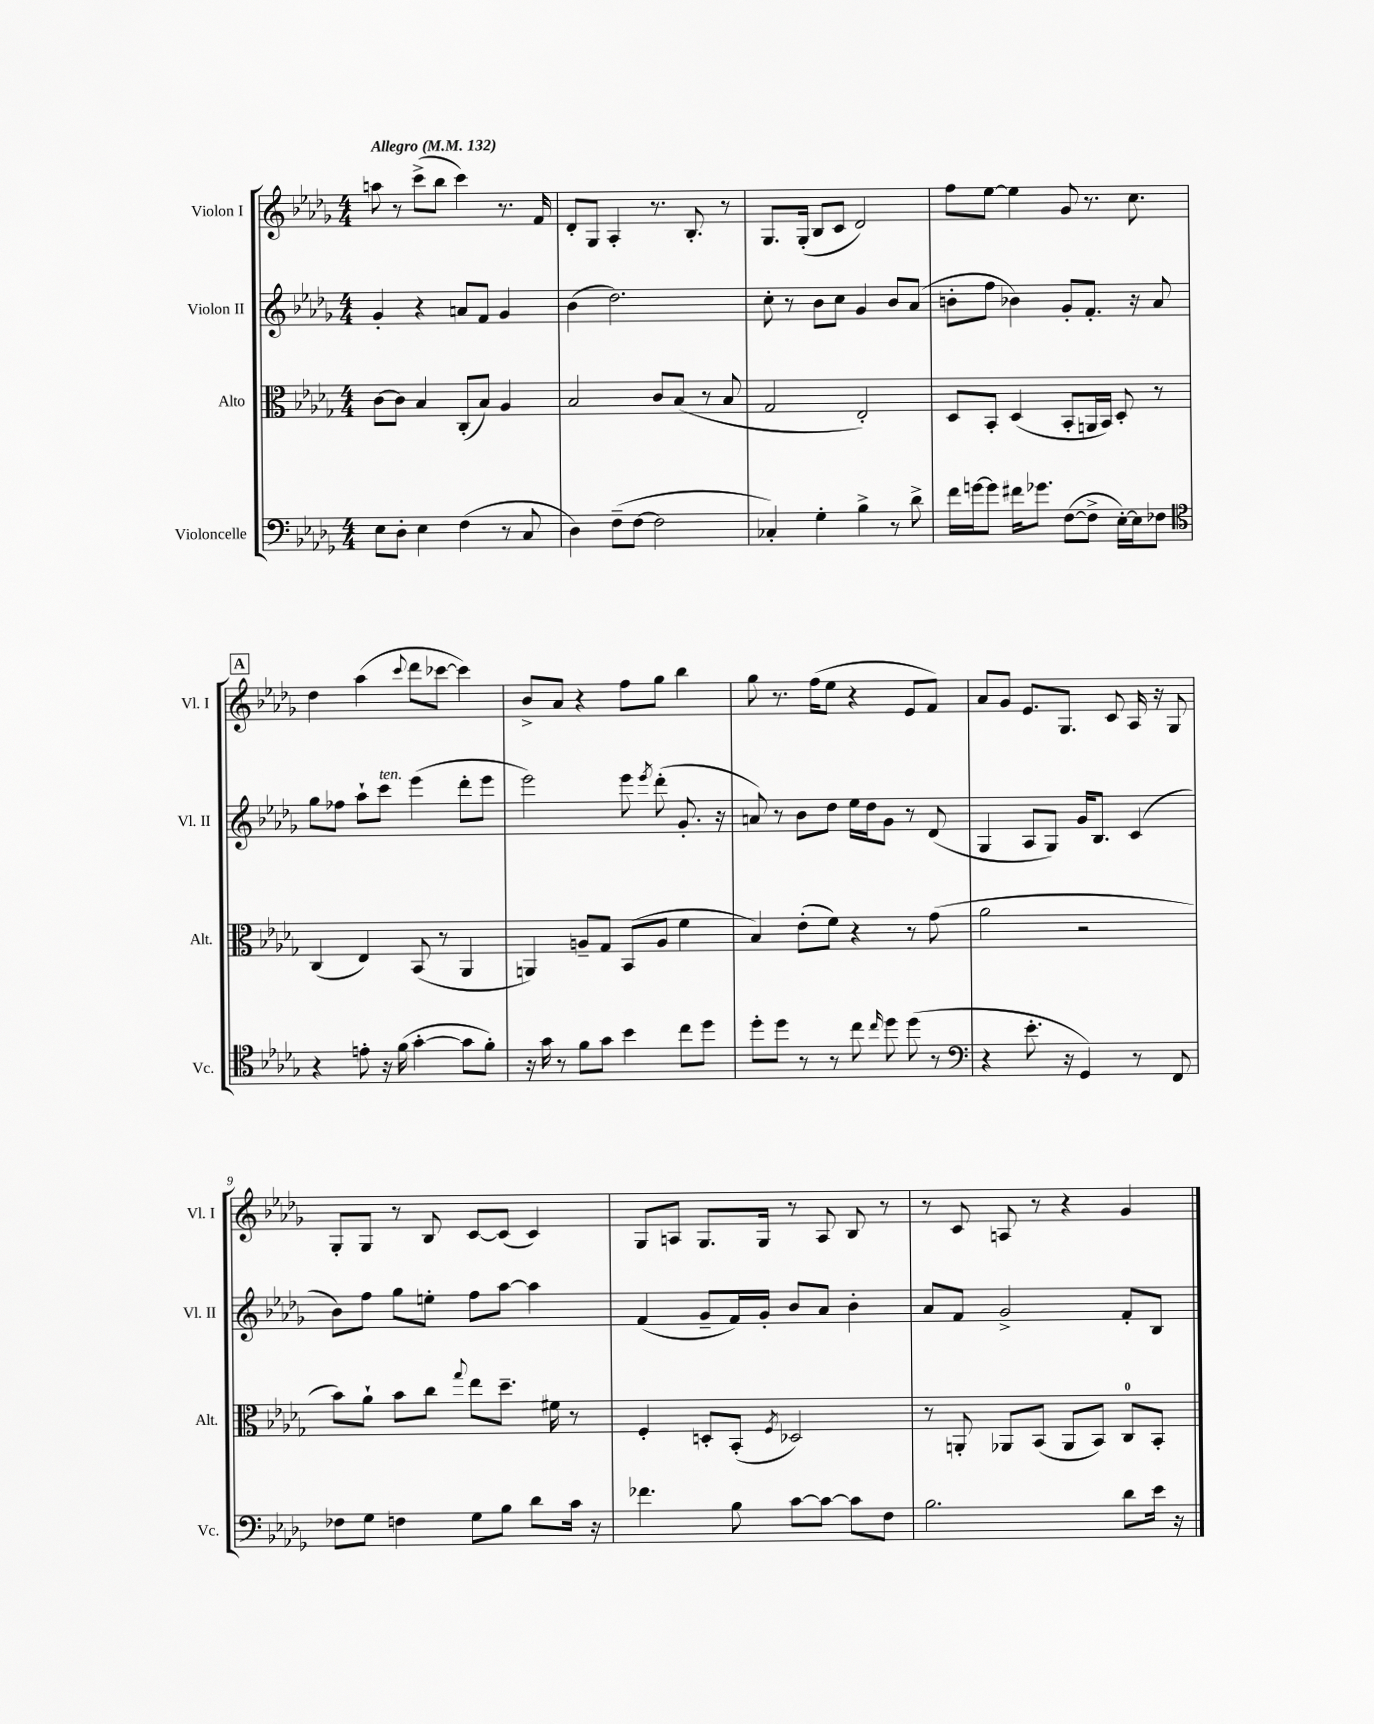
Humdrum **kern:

**kern	**kern	**kern	**kern
*staff4	*staff3	*staff2	*staff1
*clefF4	*clefC3	*clefG2	*clefG2
*k[b-e-a-d-g-]	*k[b-e-a-d-g-]	*k[b-e-a-d-g-]	*k[b-e-a-d-g-]
*M4/4	*M4/4	*M4/4	*M4/4
*MM132	*MM132	*MM132	*MM132
8E-	[8c	4g-'	8aa
8D-'	8c]	.	8r
4E-	4B-	4r	(8ccc^
.	.	.	8bb-
(4F	(8C'	8a	4ccc)
.	8B-)	8f	.
8r	4A-	4g-	8.r
8C	.	.	.
.	.	.	16f
=	=	=	=
4D-)	2B-	(4b-	8d-'
.	.	.	8G-
(8F~	.	2.dd-)	4A-'
[8F	.	.	.
2F]	8c	.	8.r
.	(8B-	.	.
.	.	.	8.B-'
.	8r	.	.
.	8B-	.	8r
=	=	=	=
4C-')	2G-	8cc'	8.G-
.	.	8r	.
.	.	.	(16G-'
4G-'	.	8b-	8B-
.	.	8cc	8c
4B-^	2E-')	4g-	2d-)
8r	.	8b-	.
8d-^	.	(8a-	.
=	=	=	=
16f	8D-	8b'	8ff
[16g	.	.	.
8g]	8BB-'	8ff	[8ee-
16f#	(4D-	4b-)	4ee-]
8.g-	.	.	.
([8F	8BB-'	8g-'	8g-
8F^]	16AA	8.f'	8.r
.	16BB-)	.	.
[16E-')	8D-'	.	.
16E-]	.	16r	8.cc
8F-	8r	8a-	.
=	=	=	=
*clefC4	*	*	*
4r	(4C	8gg-	4dd-
.	.	8ff-	.
8e'	4E-)	8aa-`	(4aa-
16r	.	8ccc	.
(16f	.	.	.
.	.	.	8qqccc
[4g-'	(8BB-	(4eee-	8ddd-
.	8r	.	[8ccc-
8g-]	4AA-	8ddd-'	4ccc-])
8f')	.	8eee-	.
=	=	=	=
16r	4AA)	2eee-)	8b-^
16g-	.	.	.
8r	.	.	8a-
8f	8A~	.	4r
8g-	8G-	.	.
4b-	(8BB-	8eee-	8ff
.	.	8qeee-	.
.	8A	(8ddd-'	8gg-
8cc	4f	8.g-'	4bb-
8dd-	.	.	.
.	.	16r	.
=	=	=	=
8dd-'	4B-)	8a)	8gg-
8dd-	.	8r	8.r
8r	(8e-'	8b-	.
.	.	.	(16ff
8r	8f)	8dd-	8ee-
8cc	4r	16ee-	4r
.	.	16dd-	.
16qqcc	.	.	.
8dd-	.	8g-	.
(8dd-	8r	8r	8e-
8r	(8g-	(8d-	8f)
=	=	=	=
*clefF4	*	*	*
4r	2a-	4G-	8a-
.	.	.	8g-
8.e-'	.	8A-	8.e-
.	.	8G-)	.
16r	.	.	8.G-
4GG-)	2r	16g-	.
.	.	8.B-	.
.	.	.	8c
8r	.	(4c	16A-
.	.	.	16r
8FF	.	.	8G-
=	=	=	=
8F-	8b-)	8b-)	8G-'
8G-	8a-`	8ff	8G-
4F	8b-	8gg-	8r
.	8cc	8ee'	8B-
.	8qqgg-	.	.
8G-	8ee-	8ff	[8c
8B-	8.dd-~	[8aa-	(8c]
8d-	.	4aa-]	4c)
.	16f#	.	.
16c	8r	.	.
16r	.	.	.
=	=	=	=
4.f-	4F'	(4f	8G-
.	.	.	8A
.	8D'	8g-~	8.G-
8B-	(8BB-'	16f)	.
.	.	16g-'	16G-
.	8qF	.	.
[8c	2D-)	8b-	8r
8c_	.	8a-	8A
8c]	.	4b-'	8B-
8F	.	.	8r
=	=	=	=
2.B-	8r	8a-	8r
.	8AA'	8f	8c
.	8AA-	2g-^	8A
.	(8BB-	.	8r
.	8AA-	.	4r
.	8BB-)	.	.
8d-	8C	8f'	4g-
16e-	8BB-'	8B-	.
16r	.	.	.
==	==	==	==
*-	*-	*-	*-
